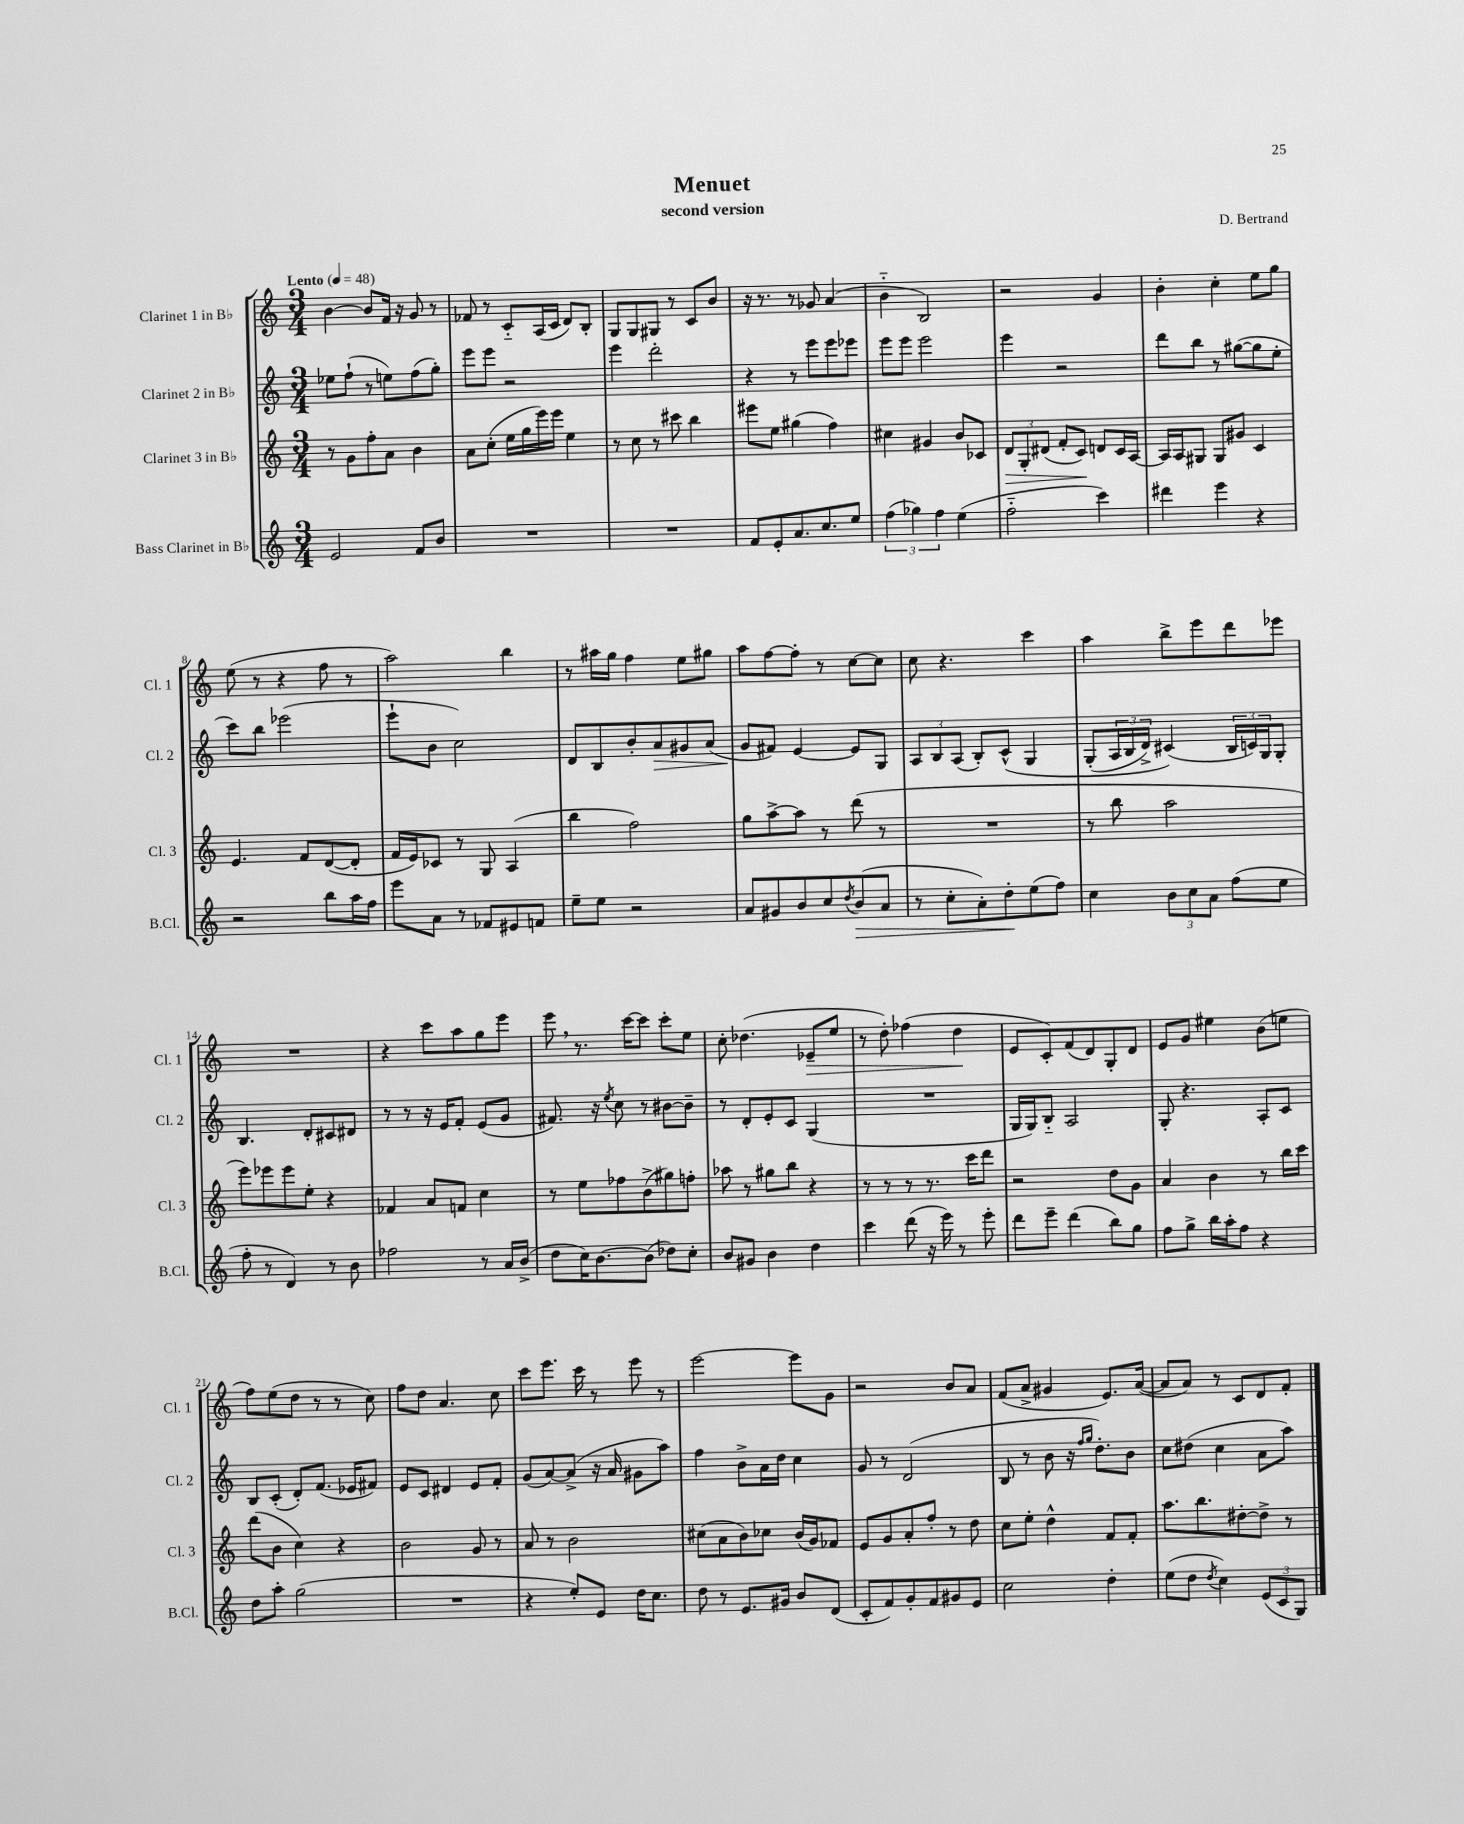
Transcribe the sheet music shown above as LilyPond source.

\header { title = "Menuet" composer = "D. Bertrand" subtitle = "second version" }
<<
\new StaffGroup <<
\new Staff = "s0" \with { instrumentName = "Clarinet 1 in Bb" shortInstrumentName = "Cl. 1" } {
    \clef treble \key c \major \numericTimeSignature \time 3/4 \tempo "Lento" 4 = 48
    b'4~ b'8 f'16 r16 g'8 r8 |
    fes'8 r8 c'8-_ a16( c'16 d'8) b8-. |
    g8 g8 gis8 r8 c'8 b'8 |
    r16 r8. r8 ges'8 a'4( |
    b'4-_ b2) |
    r2 g'4 |
    b'4-. c''4-. e''8 g''8 |
    e''8( r8 r4 f''8 r8 |
    a''2) b''4 |
    r8 ais''16 g''16 f''4 e''8 gis''8 |
    a''8 f''8~ f''8-. r8 c''8~ c''8 |
    c''8 r4. c'''4 |
    a''4 b''8-> e'''8 d'''8 ees'''8 |
    R2. |
    r4 c'''8 a''8 g''8 e'''8 |
    e'''8 \breathe r8. c'''16~ c'''8 c'''8-. e''8 |
    c''8-. des''4.( ees'8--\> e''8 |
    r8 d''8-.) fes''4( d''4\! |
    e'8 c'8-.) f'8( d'8) g8-. d'8 |
    e'8 g'8 eis''4 b'8( e''8 |
    f''8) e''8( d''8 r8 r8 c''8) |
    f''8 d''8 a'4. c''8 |
    c'''8 e'''8. c'''16 r8 e'''8 r8 |
    e'''2~ e'''8 g'8 |
    r2 b'8 a'8 |
    f'8( a'8-> gis'4 e'8.) a'16~( |
    a'8 a'8) r8 c'8 d'8 f'8-. \bar "|." |
}
\new Staff = "s1" \with { instrumentName = "Clarinet 2 in Bb" shortInstrumentName = "Cl. 2" } {
    \clef treble \key c \major \numericTimeSignature \time 3/4
    ees''8 f''8-!( r8 e''8) f''8( g''8-.) |
    e'''8 e'''8 r2 |
    e'''4 d'''2-. |
    r4 r8 e'''8 e'''8 ees'''8 |
    e'''8 e'''8 e'''2 |
    e'''4 r2 |
    d'''8 b''8 r8 gis''8~( gis''8 e''8-. |
    c'''8) b''8 ees'''2( |
    e'''8-! b'8 c''2) |
    d'8 b8 b'8-. a'8\> gis'8 a'8( |
    g'8\! fis'8) e'4~ e'8 g8 |
    \tuplet 3/2 { a8 b8 a8( } b8-.) c'8-^\( g4 |
    g8-.( \tuplet 3/2 { a16 b16 d'16->) } cis'4(\) \tuplet 3/2 { b16 c'16) g16 } g8-. |
    b4. d'8-. cis'8 dis'8 |
    r8 r8 r16 e'16 f'8-. e'8( g'8 |
    fis'8.) r16 \acciaccatura { e''8 } c''8 r8 bis'8~ bis'8-- |
    r8 d'8-. e'8-. c'8 g4( |
    R2. |
    g16 g16) b8-_ a2 |
    g8-. r4. a8-. c'8 |
    b8 c'8-.( d'8-.) f'8.( ees'16 fis'8) |
    e'8 c'8 dis'4 e'8 f'8-. |
    g'8( a'8~) a'8->( r16 a'16 gis'8 a''8) |
    f''4 b'8-> a'16 d''16 c''4 |
    g'8 r8 d'2( |
    b8 r8 b'8 r16 \grace { f''16 g''16 } d''8.-.) b'8 |
    c''8 dis''8( c''4 a'8 a''8) \bar "|." |
}
\new Staff = "s2" \with { instrumentName = "Clarinet 3 in Bb" shortInstrumentName = "Cl. 3" } {
    \clef treble \key c \major \numericTimeSignature \time 3/4
    r8 g'8 f''8-. a'8 b'4 |
    a'8 c''8-.( e''16 g''16 e'''16) e'''16 e''4 |
    r8 c''8 r8 cis'''8 b''4 |
    eis'''8 e''8 gis''4( f''4) |
    cis''4 gis'4 b'8 ces'8 |
    \tuplet 3/2 { d'8\> g8-. dis'8( } f'8-. c'8\!) d'8 c'16 a16~ |
    a16 a16 gis8 gis8 gis'8 c'4 |
    e'4. f'8 d'8~( d'8-. |
    f'16 e'16) ces'8 r8 g8 a4( |
    b''4 f''2) |
    g''8 a''8~-> a''8 r8 d'''8( r8 |
    R2. |
    r8 b''8 a''2 |
    e'''8) ees'''8 ees'''8 e''8-. r4 |
    fes'4 a'8 f'8 c''4 |
    r8 e''8 fes''8 b'8->( gis''8) f''8-. |
    aes''8 r8 gis''8 b''8 r4 |
    r8 r8 r8 r8. c'''16 d'''8 |
    r2 d''8 g'8 |
    a'4 b'4 r8 b''16 c'''16 |
    d'''8( b'8 c''4) r4 |
    b'2 g'8 r8 |
    a'8 r8 b'2 |
    cis''8( a'8 b'8) ces''8 b'16( g'16) fes'8 |
    e'8 g'8 a'8-. f''8-. r8 d''8 |
    c''8 e''8-. d''4-^ f'8 f'8-. |
    a''8. b''8. dis''8~-. dis''8-> r8 \bar "|." |
}
\new Staff = "s3" \with { instrumentName = "Bass Clarinet in Bb" shortInstrumentName = "B.Cl." } {
    \clef treble \key c \major \numericTimeSignature \time 3/4
    e'2 f'8 b'8 |
    R2. |
    R2. |
    f'8 e'8-. a'8. c''8. e''8 |
    \tuplet 3/2 { f''4( ges''4) f''4 } e''4( |
    f''2-_ c'''4) |
    dis'''4 e'''4 r4 |
    r2 b''8 a''16 f''16 |
    e'''8 a'8 r8 fes'8 eis'8 f'8 |
    e''8-- e''8 r2 |
    a'8 gis'8 b'8 c''8 \acciaccatura { d''8 } b'8\>( a'8 |
    r8 c''8-. a'8-.) d''8-.\! e''8( f''8) |
    c''4 \tuplet 3/2 { b'8 c''8 a'8 } f''8( e''8 |
    f''8-. r8 d'4) r8 b'8 |
    fes''2 r8 a'16 b'16->( |
    d''8 c''16) b'8.~ b'8( des''8) c''8-. |
    b'8 gis'8 b'4 d''4 |
    c'''4 d'''8( r16 e'''16) r8 e'''8-. |
    d'''8 e'''8-- d'''4( b''8) g''8 |
    f''8 g''8-> b''16 a''16-. f''8 r4 |
    d''8 a''8-. g''2( |
    R2. |
    r4 e''8-.) e'8 d''16 c''8. |
    d''8 r8 e'8. gis'16 b'8 d'8( |
    c'8-. f'8) g'8-. f'8 gis'8 e'8 |
    c''2 d''4-. |
    e''8( d''8 \acciaccatura { d''8 } c''4) \tuplet 3/2 { e'8( c'8 g8) } \bar "|." |
}
>>
>>
